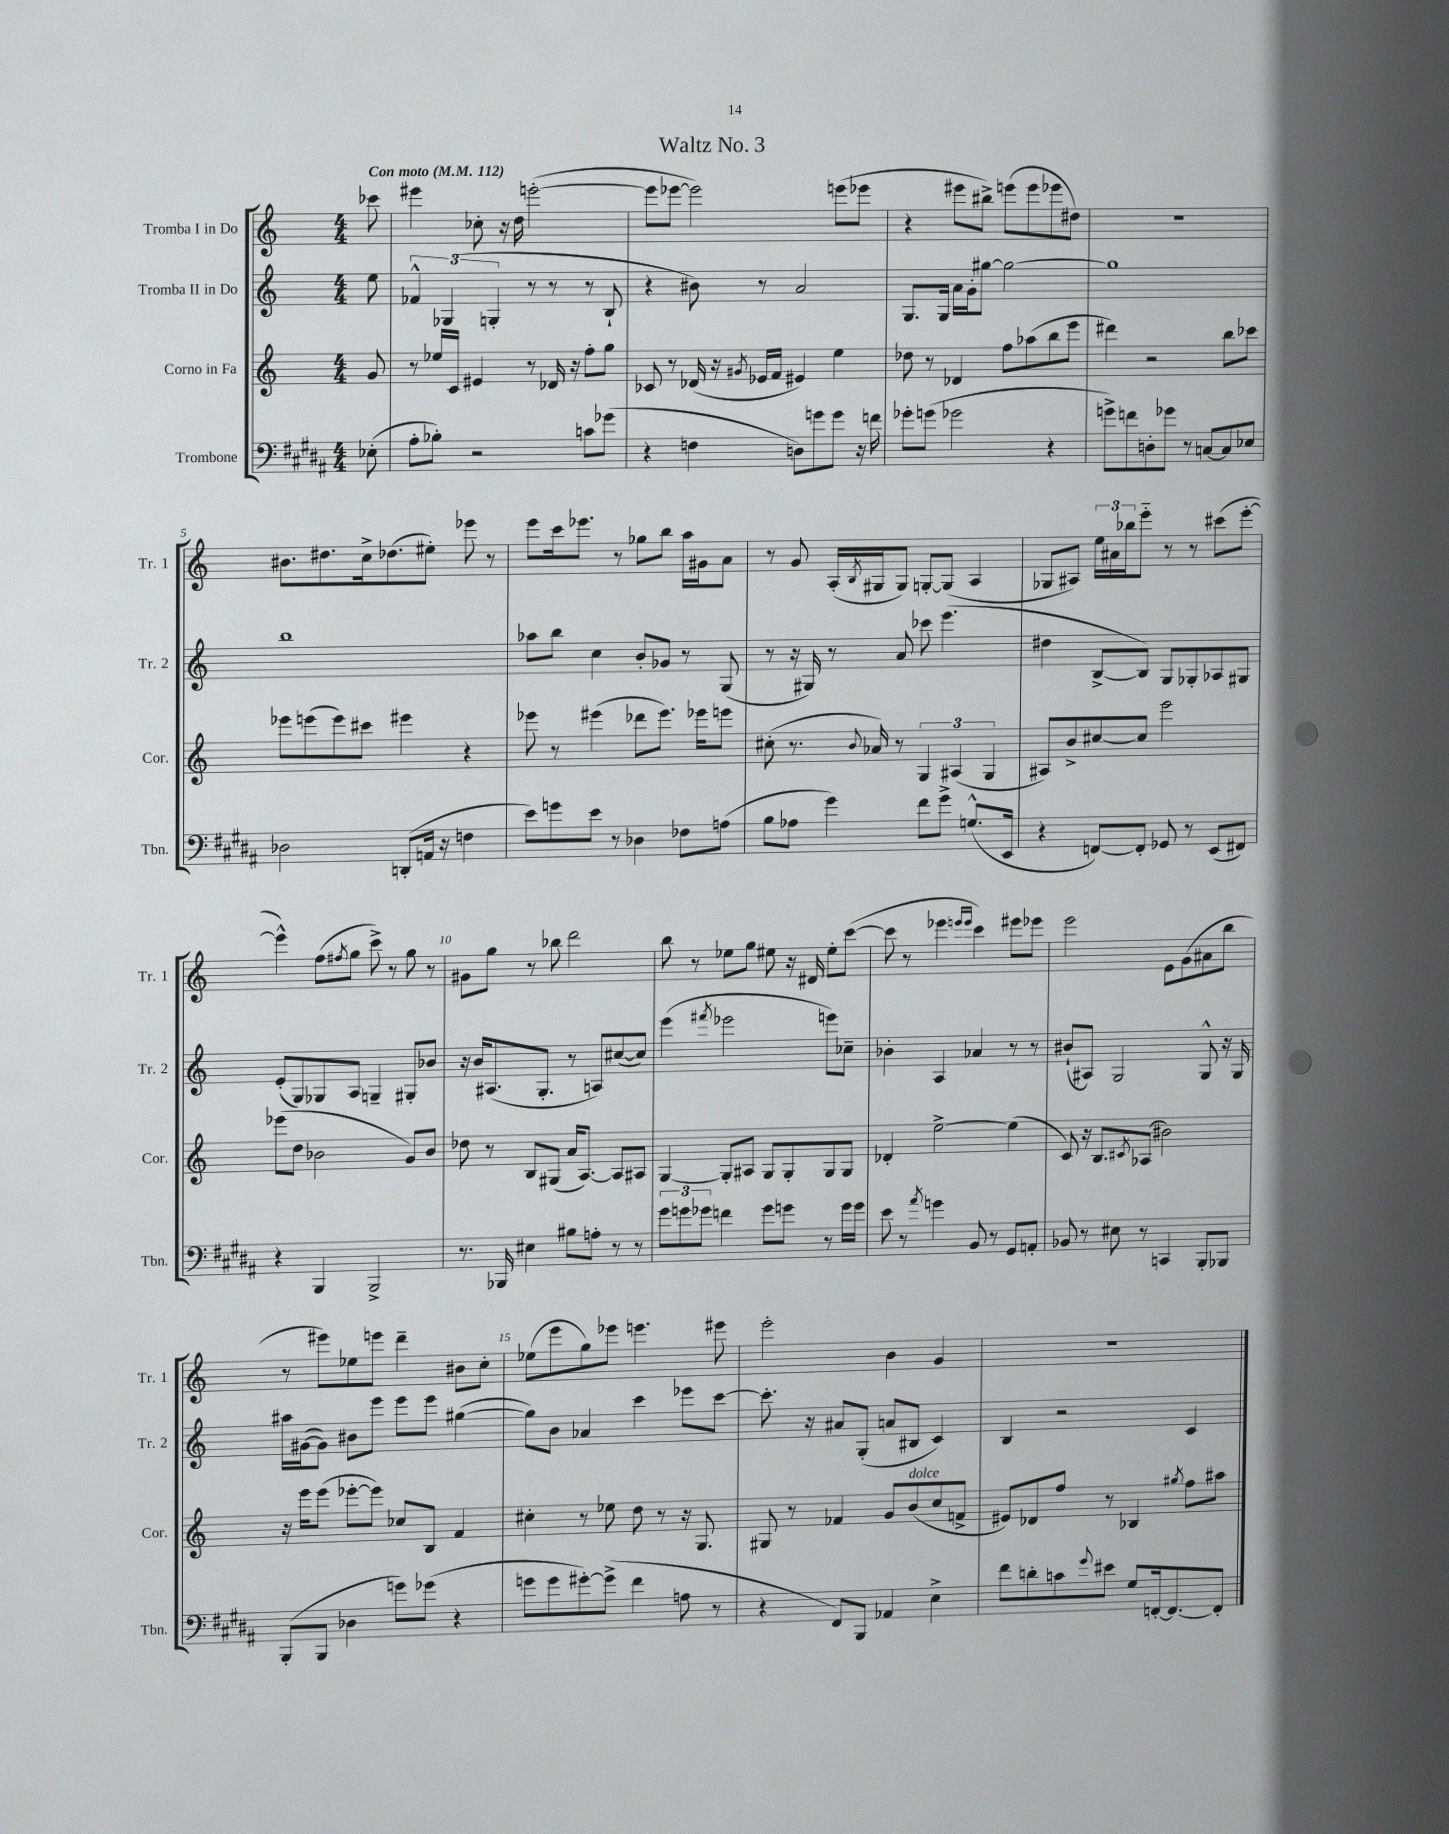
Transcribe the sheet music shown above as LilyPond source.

\header { title = "Waltz No. 3" }
<<
\new StaffGroup <<
\new Staff = "s0" \with { instrumentName = "Tromba I in Do" shortInstrumentName = "Tr. 1" } {
    \clef treble \key c \major \numericTimeSignature \time 4/4 \partial 8 \tempo "Con moto" 4 = 112
    ces'''8 |
    eis'''4 ces''8-. r16 d''16 e'''2~-.( |
    e'''8 ees'''8~ ees'''2) e'''8( ees'''8 |
    r4 eis'''8 bis''8->) e'''8( e'''8 ees'''8 dis''8) |
    R1 |
    bis'8. dis''8. c''16-> des''8.( eis''8-.) ees'''8 r8 |
    e'''8 c'''16 ees'''8. r8 ges''8 b''8 a''16 gis'16 a'8 |
    r8 g'8 a16-.( \acciaccatura { b8 } gis16 gis8) g8~-. g8( a4 |
    ges8 ais8) \tuplet 3/2 { e''16 ais'16 bes''16 } e'''8-_ r8 r8 cis'''8( e'''8~-. |
    e'''4-^) f''8( \acciaccatura { fis''8 } g''8 c'''8->) r8 g''8 r8 |
    gis'8 g''8 r8 bes''8 d'''2 |
    b''8 r8 ees''8 g''8 eis''8 r16 dis'16 eis''8-. c'''8~( |
    c'''8 r8 ees'''4 \grace { e'''16 e'''16 } c'''4) eis'''8 ees'''8 |
    e'''2 e'8 g'8( ais'8 b''8 |
    r8 eis'''8) ees''8 e'''8 d'''4-- bis'8 c''8-. |
    ees''8( e'''8 g''8) ees'''8 e'''4. eis'''8 |
    e'''2-. b'4 g'4 |
    R1 \bar "|." |
}
\new Staff = "s1" \with { instrumentName = "Tromba II in Do" shortInstrumentName = "Tr. 2" } {
    \clef treble \key c \major \numericTimeSignature \time 4/4 \partial 8
    e''8 |
    \tuplet 3/2 { fes'4-^ ges4( g4-. } r8 r8 r8 b8-! |
    r4 bis'8) r8 a'2 |
    g8. g16 a'16 g'16-. gis''8~ gis''2~ |
    gis''1 |
    b''1 |
    aes''8 b''8 c''4 b'8-. ges'8 r8 g8( |
    r8 r16 gis16) r8 a'8 ces'''8 e'''4.( |
    dis''4 b8~-> b8) g8 ges8-. aes8 gis8 |
    e'8-.( g8) ges8 a8 g4-- gis8-. bes'8 |
    r16 b'16 ais8.( g8.-. r8 a8) cis''8~( cis''8) |
    e'''4( \acciaccatura { fis'''8 } ees'''2 e'''8) ces''8-- |
    bes'4-. a4 aes'4 r8 r8 |
    bis'8-!( ais8) g2 g8-^ r16 g16 |
    ais''16 gis'16~( gis'8) bis'8 e'''8 e'''8 e'''8 gis''4~( |
    gis''8) b'8 aes'4 c'''4 ees'''8 c'''8~ |
    c'''8.-. r16 ais'8 g8-.( a'8 bis8 c'4) |
    b4 r2 c'4 \bar "|." |
}
\new Staff = "s2" \with { instrumentName = "Corno in Fa" shortInstrumentName = "Cor." } {
    \clef treble \key c \major \numericTimeSignature \time 4/4 \partial 8
    g'8 |
    r8 ees''16 c'16 eis'4 r8 des'16 r16 f''8-. g''8 |
    ces'8 r8 des'16( r16 \acciaccatura { gis'8 } ees'16 f'16 eis'4) e''4 |
    des''8 r8 des'4 f''8 aes''8( b''8 e'''8 |
    dis'''4) r2 b''8 ces'''8 |
    ees'''8 e'''8( e'''8) cis'''8 eis'''4 r4 |
    ees'''8 r8 eis'''4( des'''8 eis'''8.) ees'''16 e'''8 |
    cis''8-.( r8. \appoggiatura { b'8 } aes'16) r8 \tuplet 3/2 { g4 ais4( g4 } |
    ais8) b'8-> cis''8~ cis''8 e'''2 |
    ees'''8( d''8 bes'2 g'8) bes'8 |
    des''8 r8 b8 gis8( a'16 a8.~) a8 ais8 |
    g4~ g8-. ais8 g8 g8-. g8 g8 |
    des'4-. e''2~-> e''4( |
    c'8) r16 b8. \acciaccatura { cis'8 } aes8( bis'2) |
    r16 e'''16 e'''8( ees'''8~-. ees'''8) ces''8 b8 f'4 |
    cis''4-. r8 ees''8 d''8 r8 r16 g8. |
    gis8 r8 fes'4 g'8 b'8^\markup { \italic "dolce" }( c''8 f'8-> |
    eis'8) des'8 f''8 r8 bes4 \acciaccatura { gis''8 } f''8 ais''8 \bar "|." |
}
\new Staff = "s3" \with { instrumentName = "Trombone" shortInstrumentName = "Tbn." } {
    \clef bass \key b \major \numericTimeSignature \time 4/4 \partial 8
    ees8-.( |
    ais8-. bes8-.) r2 c'8 ges'8( |
    r4 f4 d8) g'8 g'8 r16 f'16 |
    ges'8-. g'8( ges'2 r4 |
    g'8->) f'8 d8-. ges'8 r8 c8~ c8 ees8 |
    des2 d,8-.( a,16 r16 f4 |
    e'8) g'8 e'8 r8 des4 fes8 a8( |
    b8 aes8 gis'4) fis'8 gis'8-> g8.-^( e,16 |
    r4 f,8~) f,8-. ges,8 r8 e,8( fis,8) |
    r4 b,,4 b,,2-> |
    r8. bes,,16 eis4 bis8 a8-. r8 r8 |
    \tuplet 3/2 { gis'8 g'8 ges'8 } f'4 ges'8 g'8 r8 g'16 g'16 |
    e'8 r8 \acciaccatura { ais'8 } g'4 b,8 r8 gis,8 a,8-. |
    bes,8 r8 eis8 r8 c,4 b,,8-. bes,,8 |
    b,,8-.( b,,8 des4 g'8) ges'8( r4 |
    g'8 g'8 gis'8~-.) gis'8->( fis'4 a8 r8 |
    r4 fis,8) b,,8 aes,4 e4-> |
    fis'8 d'8-. c'8 \appoggiatura { gis'8 } eis'8 gis8 f,16~-. f,8.~ f,8-. \bar "|." |
}
>>
>>
\layout { \context { \Score \override BarNumber.break-visibility = ##(#f #t #t) barNumberVisibility = #(every-nth-bar-number-visible 5) } }
